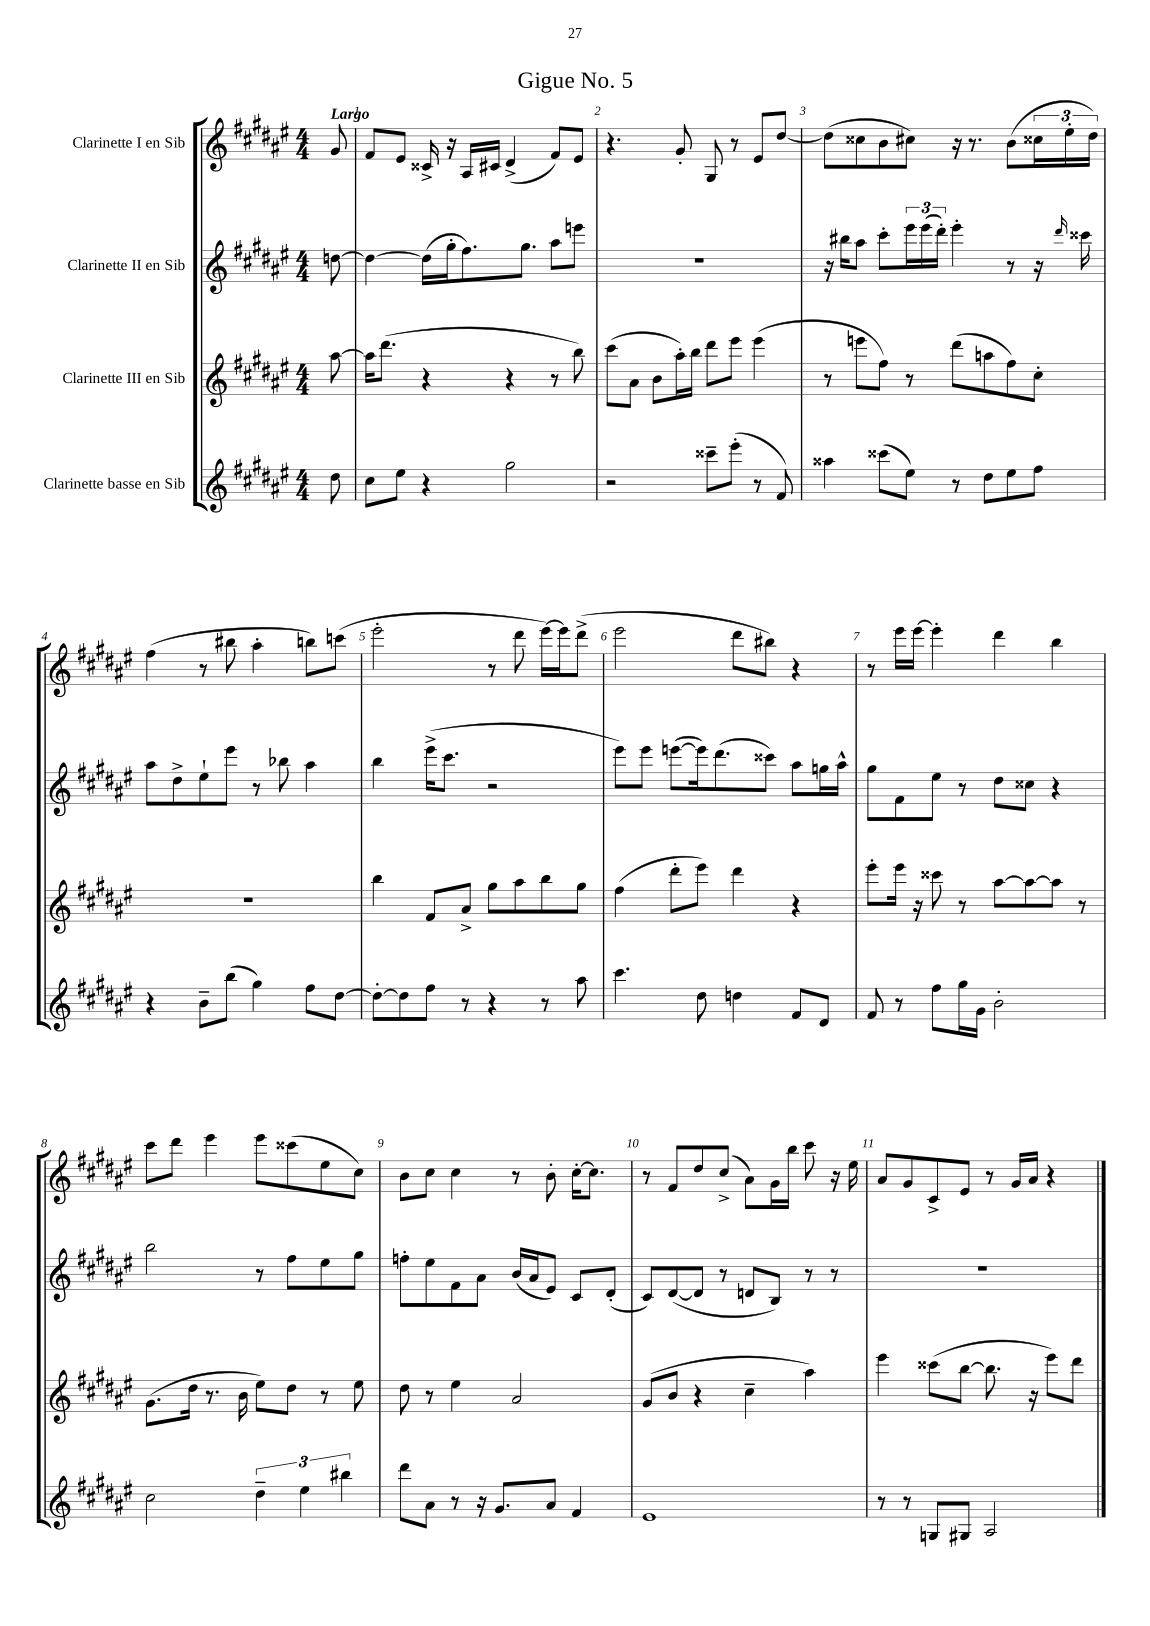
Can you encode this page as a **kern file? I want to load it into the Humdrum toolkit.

**kern	**kern	**kern	**kern
*staff4	*staff3	*staff2	*staff1
*clefG2	*clefG2	*clefG2	*clefG2
*k[f#c#g#d#a#e#]	*k[f#c#g#d#a#e#]	*k[f#c#g#d#a#e#]	*k[f#c#g#d#a#e#]
*M4/4	*M4/4	*M4/4	*M4/4
8dd#	[8aa#	[8dd	8g#
=	=	=	=
8cc#	16aa#]	4dd_	8f#
.	(8.ddd#	.	.
8ee#	.	.	8e#
4r	4r	(16dd]	16c##^
.	.	16gg#'	16r
.	.	8.ff#)	16A#
.	.	.	16c#
2gg#	4r	.	(4d#^
.	.	8.gg#	.
.	8r	8aa#	8f#)
.	8bb)	8eee	8e#
=	=	=	=
2r	(8ccc#	1r	4.r
.	8a#	.	.
.	8b	.	.
.	16aa#')	.	8g#'
.	16bb	.	.
8ccc##~	8ddd#	.	8G#
(8eee#'	8eee#	.	8r
8r	(4eee#	.	8e#
8f#)	.	.	[8dd#
=	=	=	=
4aa##	8r	16r	(8dd#]
.	.	16bb#	.
.	8eee	8aa#	8cc##
(8ccc##	8ff#)	8ccc#'	8b
8ee#)	8r	24eee#	8cc#)
.	.	(24eee#	.
.	.	24ddd#')	.
8r	(8ddd#	4eee#'	16r
.	.	.	8.r
8dd#	8aa	.	.
8ee#	8ff#)	8r	(8b
8ff#	8cc#'	16r	24cc##
.	.	.	24ee#'
.	.	16qqddd#	.
.	.	16ccc##	.
.	.	.	24dd#)
=	=	=	=
4r	1r	8aa#	(4ff#
.	.	8dd#^	.
8b~	.	8ee#`	8r
(8bb	.	8eee#	8bb#
4gg#)	.	8r	4aa#'
.	.	8bb-	.
8ff#	.	4aa#	8bb)
[8dd#	.	.	(8ccc
=	=	=	=
8dd#'_	4bb	4bb	2eee#'
8dd#]	.	.	.
8ff#	8f#	(16eee#^	.
.	.	8.ccc#	.
8r	8a#^	.	.
4r	8gg#	2r	8r
.	8aa#	.	8ddd#
8r	8bb	.	[16eee#)
.	.	.	16eee#]
8aa#	8gg#	.	(8ddd#^
=	=	=	=
4.ccc#	(4ff#	8eee#)	2eee#
.	.	8eee#	.
.	8ddd#'	([8eee	.
8dd#	8eee#)	16eee])	.
.	.	(8.ddd#	.
4dd	4ddd#	.	8ddd#
.	.	8ccc##)	8bb#)
8f#	4r	8aa#	4r
8d#	.	16gg	.
.	.	16aa#^^	.
=	=	=	=
8f#	8eee#'	8gg#	8r
8r	16eee#	8f#	16eee#
.	16r	.	[16eee#
8ff#	8ccc##	8ee#	4eee#']
16gg#	8r	8r	.
16g#	.	.	.
2b'	[8aa#	8dd#	4ddd#
.	8aa#_	8cc##	.
.	8aa#]	4r	4bb
.	8r	.	.
=	=	=	=
2cc#	(8.g#	2bb	8ccc#
.	.	.	8ddd#
.	16dd#	.	.
.	8.r	.	4eee#
.	16b	.	.
6dd#~	8ee#)	8r	8eee#
.	8dd#	8ff#	(8ccc##
6ee#	.	.	.
.	8r	8ee#	8ee#
6bb#	.	.	.
.	8ee#	8gg#	8cc#)
=	=	=	=
8ddd#	8dd#	8ff'	8b
8a#	8r	8ee#	8cc#
8r	4ee#	8f#	4cc#
16r	.	8a#	.
8.g#	.	.	.
.	2a#	(16b	8r
.	.	16a#	.
8a#	.	8e#)	8b'
4f#	.	8c#	[16cc#'
.	.	.	8.cc#]
.	.	(8d#'	.
=	=	=	=
1e#	(8g#	8c#)	8r
.	8b	([8d#	8f#
.	4r	8d#]	8dd#
.	.	8r	(8cc#^
.	4cc#~	8d	8a#)
.	.	8B)	16g#
.	.	.	16bb
.	4aa#)	8r	8ccc#
.	.	8r	16r
.	.	.	16ee#
=	=	=	=
8r	4eee#	1r	8a#
8r	.	.	8g#
8G	(8ccc##	.	8c#^
8G#	[8bb	.	8e#
2A#	8.bb]	.	8r
.	.	.	16g#
.	16r	.	16a#
.	8eee#)	.	4r
.	8ddd#	.	.
==	==	==	==
*-	*-	*-	*-
